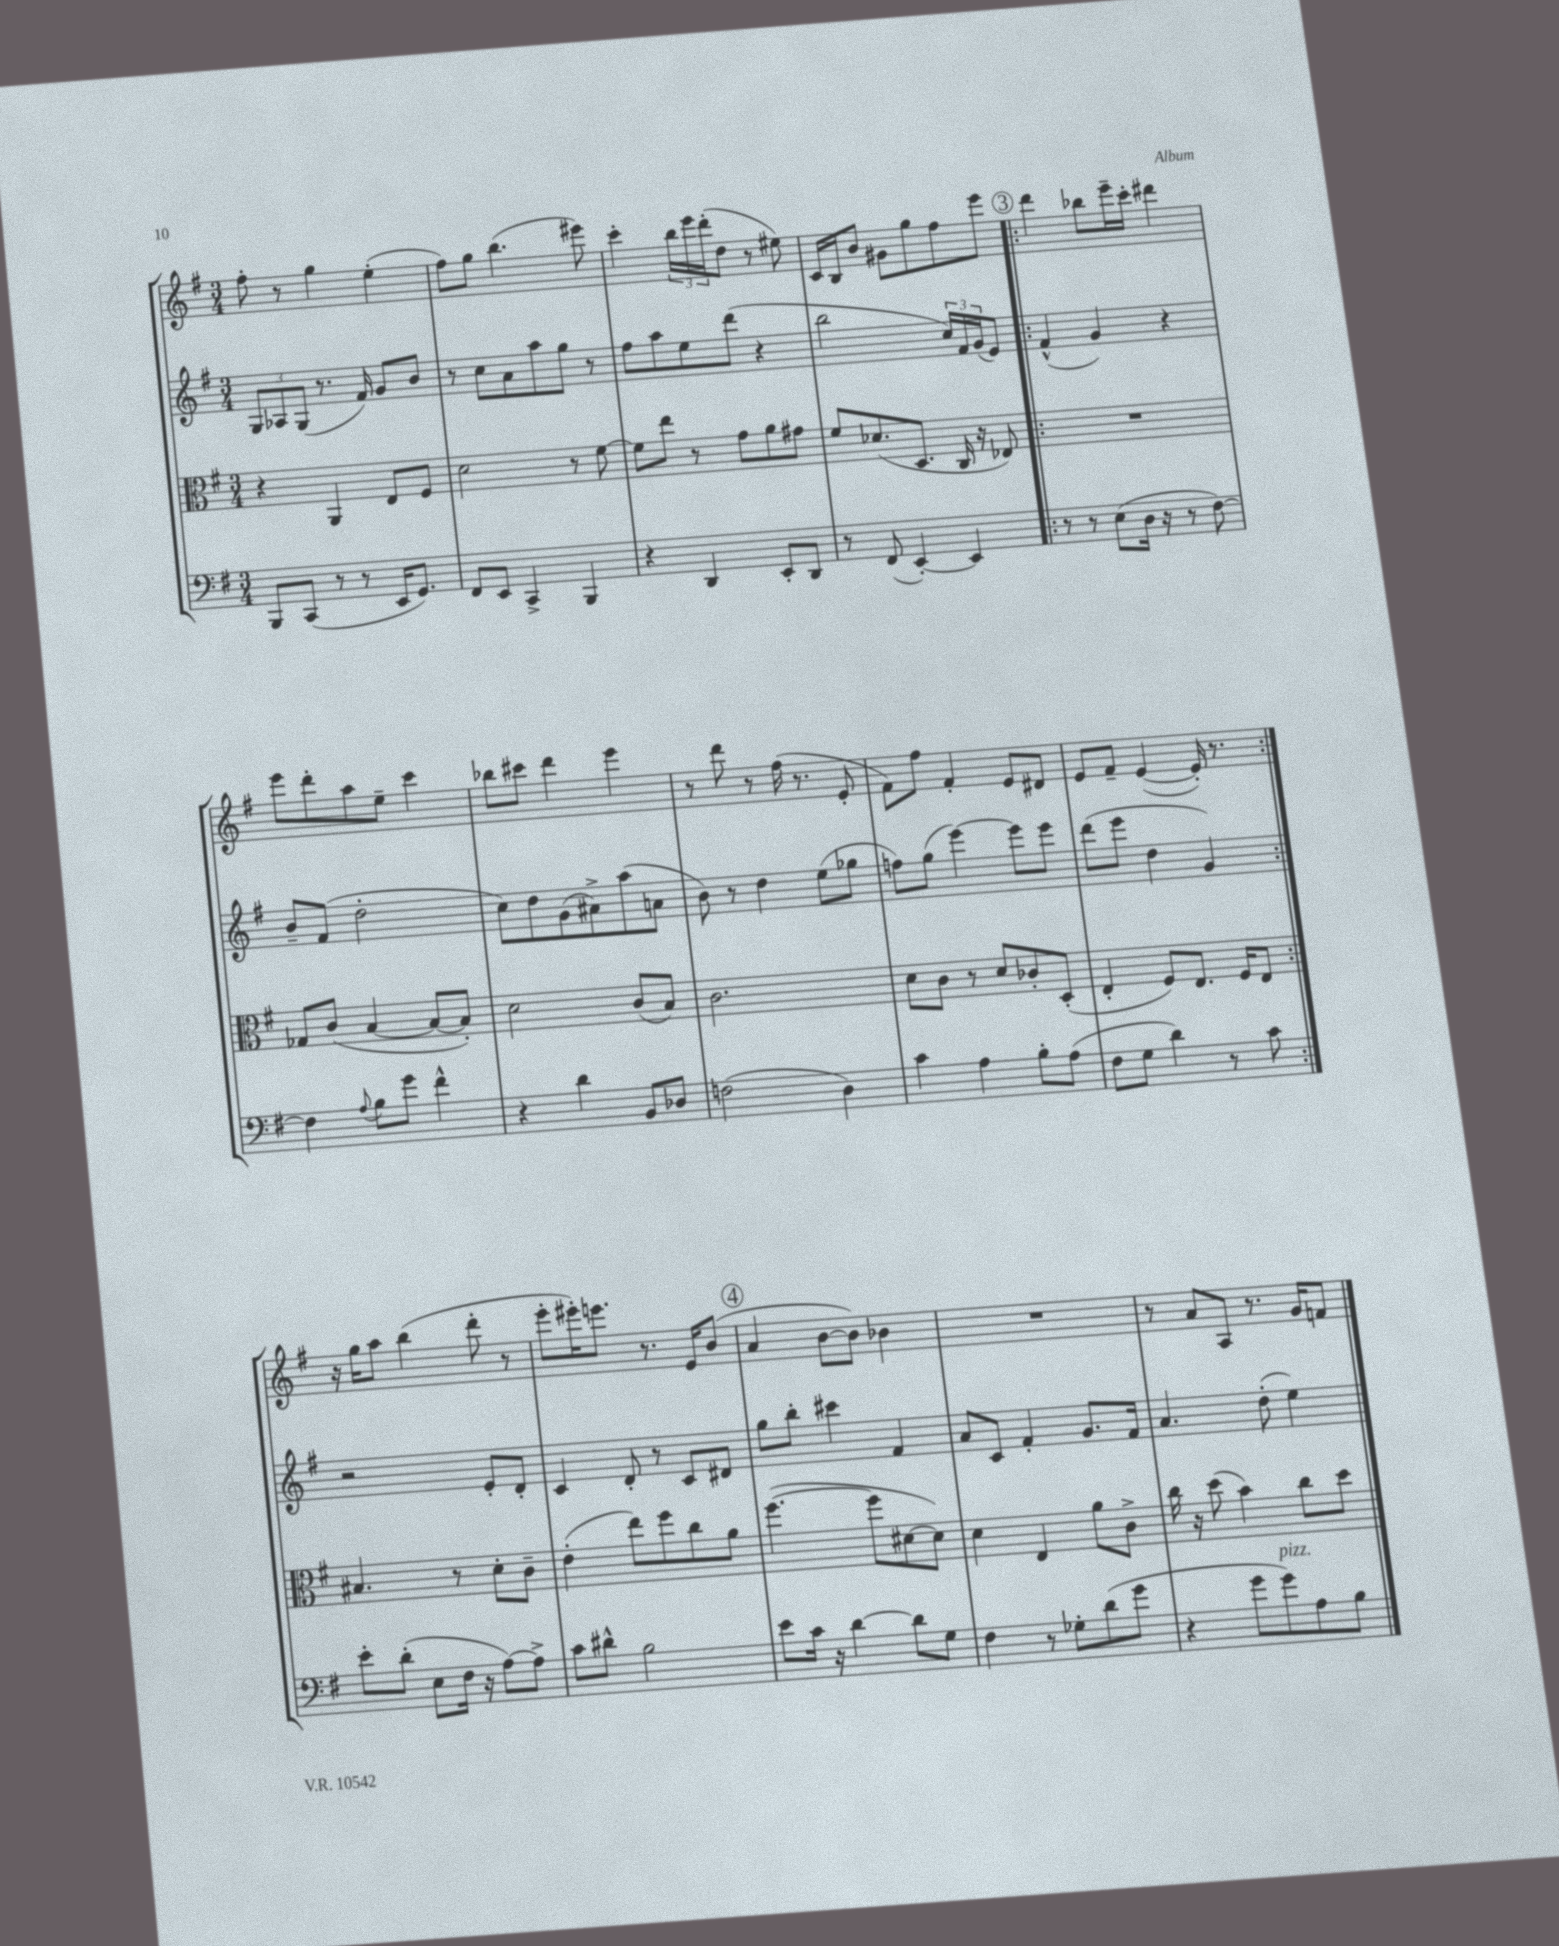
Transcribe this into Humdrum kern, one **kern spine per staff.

**kern	**kern	**kern	**kern
*staff4	*staff3	*staff2	*staff1
*clefF4	*clefC3	*clefG2	*clefG2
*k[f#]	*k[f#]	*k[f#]	*k[f#]
*M3/4	*M3/4	*M3/4	*M3/4
8BBB	4r	12G	8ff#'
.	.	12A-	.
(8CC	.	.	8r
.	.	(12G	.
8r	4AA	8.r	4gg
8r	.	.	.
.	.	16f#)	.
16EE	8E	8g	(4ee'
8.GG)	.	.	.
.	8F#	8b	.
=	=	=	=
8FF#	2d	8r	8ff#)
8EE	.	8cc	8gg
4CC^	.	8a	(4.bb
.	.	8aa	.
4BBB	8r	8gg	.
.	[8f#	8r	8eee#)
=	=	=	=
4r	8f#]	8ff#	4ccc'
.	8ee	8aa	.
4DD	8r	8ee	24bb
.	.	.	24eee
.	.	.	(24ddd'
.	8g	(8ddd	8dd
8EE'	8a	4r	8r
8DD	8g#	.	8ee#)
=	=	=	=
8r	8f#	2bb	16c
.	.	.	16B
(8FF#	(8.d-	.	8b
[4EE')	.	.	8g#
.	8.D	.	.
.	.	.	8gg
4EE]	16C	24cc)	8ff#
.	.	24f#	.
.	16r	.	.
.	.	(24g	.
.	8E-)	8e)	8eee
=!|:	=!|:	=!|:	=!|:
8r	2.r	(4f#^^	4ddd
8r	.	.	.
(8E	.	4g)	8bb-
16D	.	.	16eee~
16r	.	.	16ccc'
8r	.	4r	4ddd#
[8F#)	.	.	.
=	=	=	=
4F#]	8G-	8b~	8eee
.	(8c	(8f#	8ddd'
8qqA	.	.	.
8B	[4B	2dd'	8aa
8g	.	.	8ee~
4f#^^	8B_	.	4ccc
.	8B'])	.	.
=	=	=	=
4r	2d	8cc)	8bb-
.	.	8dd	8ccc#
4d	.	(8g	4ddd
.	.	8a#^)	.
8BB	(8c	(8aa	4eee
8D-	8B)	8a	.
=	=	=	=
(2F	2.c	8b)	8r
.	.	8r	8ddd
.	.	4dd	8r
.	.	.	(16ff#
.	.	.	8.r
4D)	.	(8ee	.
.	.	8gg-	8e'
=	=	=	=
4c	8d	8ff)	8f#)
.	8c	(8gg	8ff#
4A	8r	[4eee)	4f#'
.	8d	.	.
8B'	8c-'	8eee]	8e
(8A	(8D'	8eee	8d#
=	=	=	=
8F#	4E'	(8ddd	8e
8G	.	8eee	8f#~
4d)	8F#)	4dd	([4e
.	8.E	.	.
8r	.	4g)	16e'])
.	16F#	.	8.r
8c	8E	.	.
=:|!	=:|!	=:|!	=:|!
8e'	4.B#	2r	16r
.	.	.	16gg
(8d'	.	.	8aa
8E	.	.	(4bb
16F#	8r	.	.
16r	.	.	.
[8A)	8d'	8e'	8ddd'
8A^]	8c~	8d'	8r
=	=	=	=
8c	(4e'	4c	8eee'
8d#^^	.	.	16eee#')
.	.	.	8.eee
2B	8ee)	8d'	.
.	8ff#	8r	8.r
.	8cc	8c	.
.	.	.	16e
.	8a	8d#	(8b
=	=	=	=
8e	([4.ff#	8gg	4a
16c	.	8bb'	.
16r	.	.	.
[4d	.	4ccc#	[8b
.	8ff#]	.	8b])
8d]	[8d#	4f#	4b-
8G	8d#])	.	.
=	=	=	=
4F#	4d	8a	2.r
.	.	8c	.
8r	4E	4f#'	.
8G-'	.	.	.
(8d	8a	8.g	.
8g	8c^	.	.
.	.	16f#	.
=	=	=	=
4r	16cc	4.a	8r
.	16r	.	.
.	(8dd	.	8a
8g	4b)	.	8A
8g)	.	(8dd'	8.r
8A	8cc	4ee)	.
.	.	.	16g
8B	8dd	.	8f
==	==	==	==
*-	*-	*-	*-
